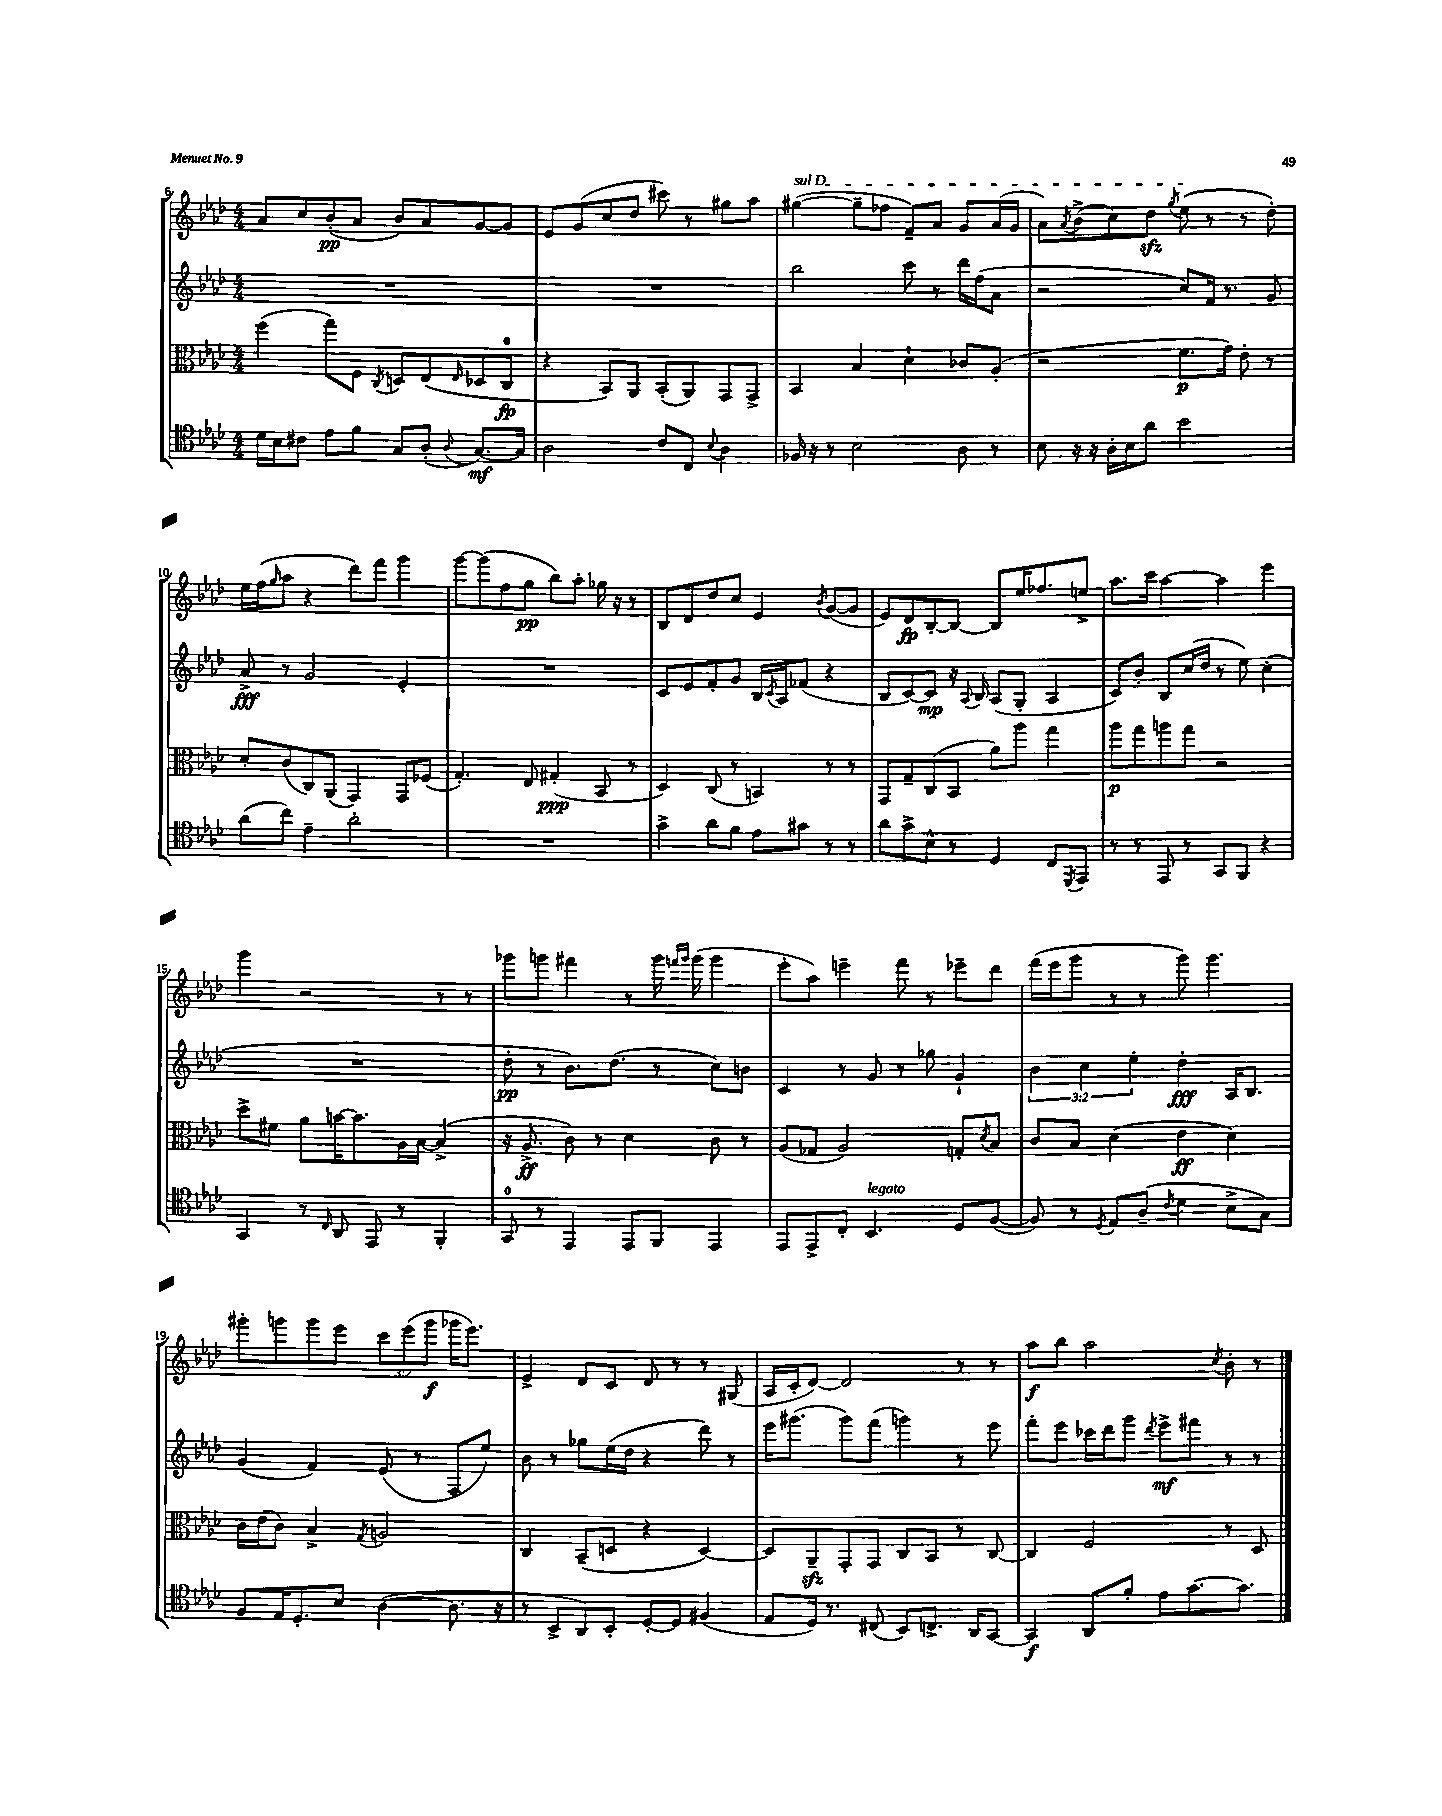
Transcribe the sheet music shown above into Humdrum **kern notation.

**kern	**kern	**kern	**kern
*staff4	*staff3	*staff2	*staff1
*clefC4	*clefC3	*clefG2	*clefG2
*k[b-e-a-d-]	*k[b-e-a-d-]	*k[b-e-a-d-]	*k[b-e-a-d-]
*M4/4	*M4/4	*M4/4	*M4/4
16d-	(4ff	1r	8a-
16B-	.	.	.
8c#	.	.	8cc
8e-	8gg)	.	(8b-'
8f	8F	.	8a-
.	8qC	.	.
8G	8D	.	8b-)
(8A-'	(8E-	.	8a-
8qqA-	16qqE-	.	.
[8.G)	8D-	.	[8g
.	8C	.	8g]
16G]	.	.	.
=	=	=	=
2A-	4r	1r	8e-
.	.	.	(8g
.	8BB-)	.	8cc
.	8AA-	.	8dd-
8c	(8BB-'	.	8ccc#)
8C	8AA-)	.	8r
8qqB-	.	.	.
4A-	8GG	.	8gg#
.	8GG^	.	8aa-
=	=	=	=
16F-	4BB-	2bb-	([4gg#
16r	.	.	.
8r	.	.	.
2B-	4B-	.	8gg#~]
.	.	.	8ff-
.	4d-`	8ccc	8f~)
.	.	8r	8a-
8A-	8c-	16ddd-	8g
.	.	(16ff	.
8r	(8A-'	8a-	(16a-
.	.	.	16g
=	=	=	=
8B-	2r	2r	8a-)
.	.	.	8qa-
16r	.	.	(8b-^
16r	.	.	.
16A-'	.	.	8cc)
16B-	.	.	.
8a-	.	.	8dd-
.	.	.	8qgg
2b-	8.f	8cc)	(8ee-
.	.	16f	8r
.	16g)	8.r	.
.	8e-'	.	8r
.	8r	8g	8dd-')
=	=	=	=
(8a-	8d-'	8a-^	16ee-
.	.	.	(16ff
.	.	.	16qqgg
8cc)	(8c	8r	8aa-
4e-~	8C)	2g	4r
.	(8AA-	.	.
2a-'	4GG)	.	8ddd-)
.	.	.	8fff
.	8GG	4e-'	4ggg
.	(8F-	.	.
=	=	=	=
1r	4.G')	1r	[8ggg
.	.	.	(8ggg]
.	.	.	8ff
.	8E-	.	8gg
.	(4G#'	.	8bb-)
.	.	.	8aa-'
.	8BB-	.	16gg-
.	.	.	16r
.	8r	.	8r
=	=	=	=
4g^	4D-)	8c	8B-
.	.	8e-	8d-
8a-	(8C	8f'	8dd-
8f	8r	8g	8cc
8e-	4BB)	16B-	4e-
.	.	8qc	.
.	.	16A-	.
8g#	.	(8f-	.
.	.	.	8qb-
8r	8r	4r	([8g
8r	8r	.	8g]
=	=	=	=
8a-	8GG	8B-	8e-)
8g^	8G~	[8c)	8d-
8B-^^	(8C	8c]	[8B-'
8r	8BB-	16r	8B-_
.	.	8qqA-	.
.	.	16B-	.
4D-	8a-)	(8A-	8B-]
.	8aa-	8G'	16ee-
.	.	.	8.ff-
8C	4gg	4A-	.
8qDD-	.	.	.
8EE-	.	.	8ee^
=	=	=	=
8r	8aa-	8c)	8.aa-
8r	8gg	8b-'	.
.	.	.	16ccc
8EE-	8aa	8B-	[4aa-
8r	8gg	(16cc	.
.	.	16dd-	.
8GG	2r	8r	4aa-]
8FF	.	8ee-)	.
4r	.	(4cc'	4eee-
=	=	=	=
4GG	8dd-^	1r	4ggg
.	8f#	.	.
8r	8a-	.	2r
16qqC	.	.	.
8AA-	[16b	.	.
.	8.b]	.	.
8EE-	.	.	.
8r	16A-	.	.
.	[16B-	.	.
4FF'	(4B-^]	.	8r
.	.	.	8r
=	=	=	=
8GG	16r	8dd-'	8ggg-
.	8.A-^	.	.
8r	.	8r	8ggg
4EE-	8c)	8.b-)	4fff#
.	8r	.	.
.	.	(8.dd-	.
8EE-	4d-	.	8r
8FF	.	8r	16ggg
.	.	.	16qqfff
.	.	.	16qqggg
.	.	.	(16ggg
4EE-	8c	8cc)	4ggg
.	8r	8b	.
=	=	=	=
8EE-	(8A-	4c	8eee-'
8EE-^	8G-	.	8aa-)
8C'	2A-)	8r	4eee~
4.BB-	.	8g	.
.	.	8r	8fff
.	.	8gg-	8r
8D-	8G'	4g`	8eee-~
.	8qd-	.	.
([8F	8B-	.	8ddd-
=	=	=	=
8F])	8c	6b-	(16fff
.	.	.	16eee-
8r	8B-	.	8ggg
.	.	6cc	.
8qD-	.	.	.
8E-	(4d-	.	8r
.	.	6ee-'	.
(8A-~	.	.	8r
8qc	.	.	.
4d-	4e-	4dd-'	8ggg)
.	.	.	4.ggg
8B-^	4d-)	16A-	.
.	.	8.B-	.
8G)	.	.	.
=	=	=	=
8F	16c	(4g	8ggg#'
.	(16e-	.	.
16E-	8c)	.	8ggg
8.D-'	.	.	.
.	4B-^	4f)	8ggg
8B-	.	.	8eee-
.	8qG	.	.
([4A-	2A	(8e-	12ccc
.	.	.	(12eee-
.	.	8r	.
.	.	.	12ggg
8.A-]	.	8F	16ggg-
.	.	.	8.eee-)
.	.	8ee-)	.
16r	.	.	.
=	=	=	=
8r	4C	8b-	4e-^
8BB-^	.	8r	.
8AA-)	(8BB-~	8gg-	8d-
8BB-'	8D	(16ee-	8c
.	.	16dd-	.
[8D-'	4r	4r	8d-
8D-]	.	.	8r
(4F#	[4D)	8ddd-)	8r
.	.	8r	(8G#
=	=	=	=
8E-	8D]	16eee-	16A-
.	.	(8.ggg#	16c'
16D-)	8AA-~	.	[8d-)
8.r	.	.	.
.	8GG'	8ggg#)	2d-]
(8C#	8GG	(8fff	.
8BB-)	8C	4ggg)	.
8.C^	8BB-	.	.
.	8r	8r	8r
16AA-	.	.	.
[8GG	[8C	8eee-	8r
=	=	=	=
4GG]	4C]	8fff'	8aa-
.	.	8eee-	8bb-
8AA-	2F	16ccc-	2aa-
.	.	16ddd-	.
8f'	.	8ggg	.
.	.	8qddd-	.
8e-	.	8eee-^	.
[8.g	.	8fff#	.
.	.	.	8qcc
.	8r	8r	8b-'
8.g]	.	.	.
.	8D-	8r	8r
==	==	==	==
*-	*-	*-	*-
